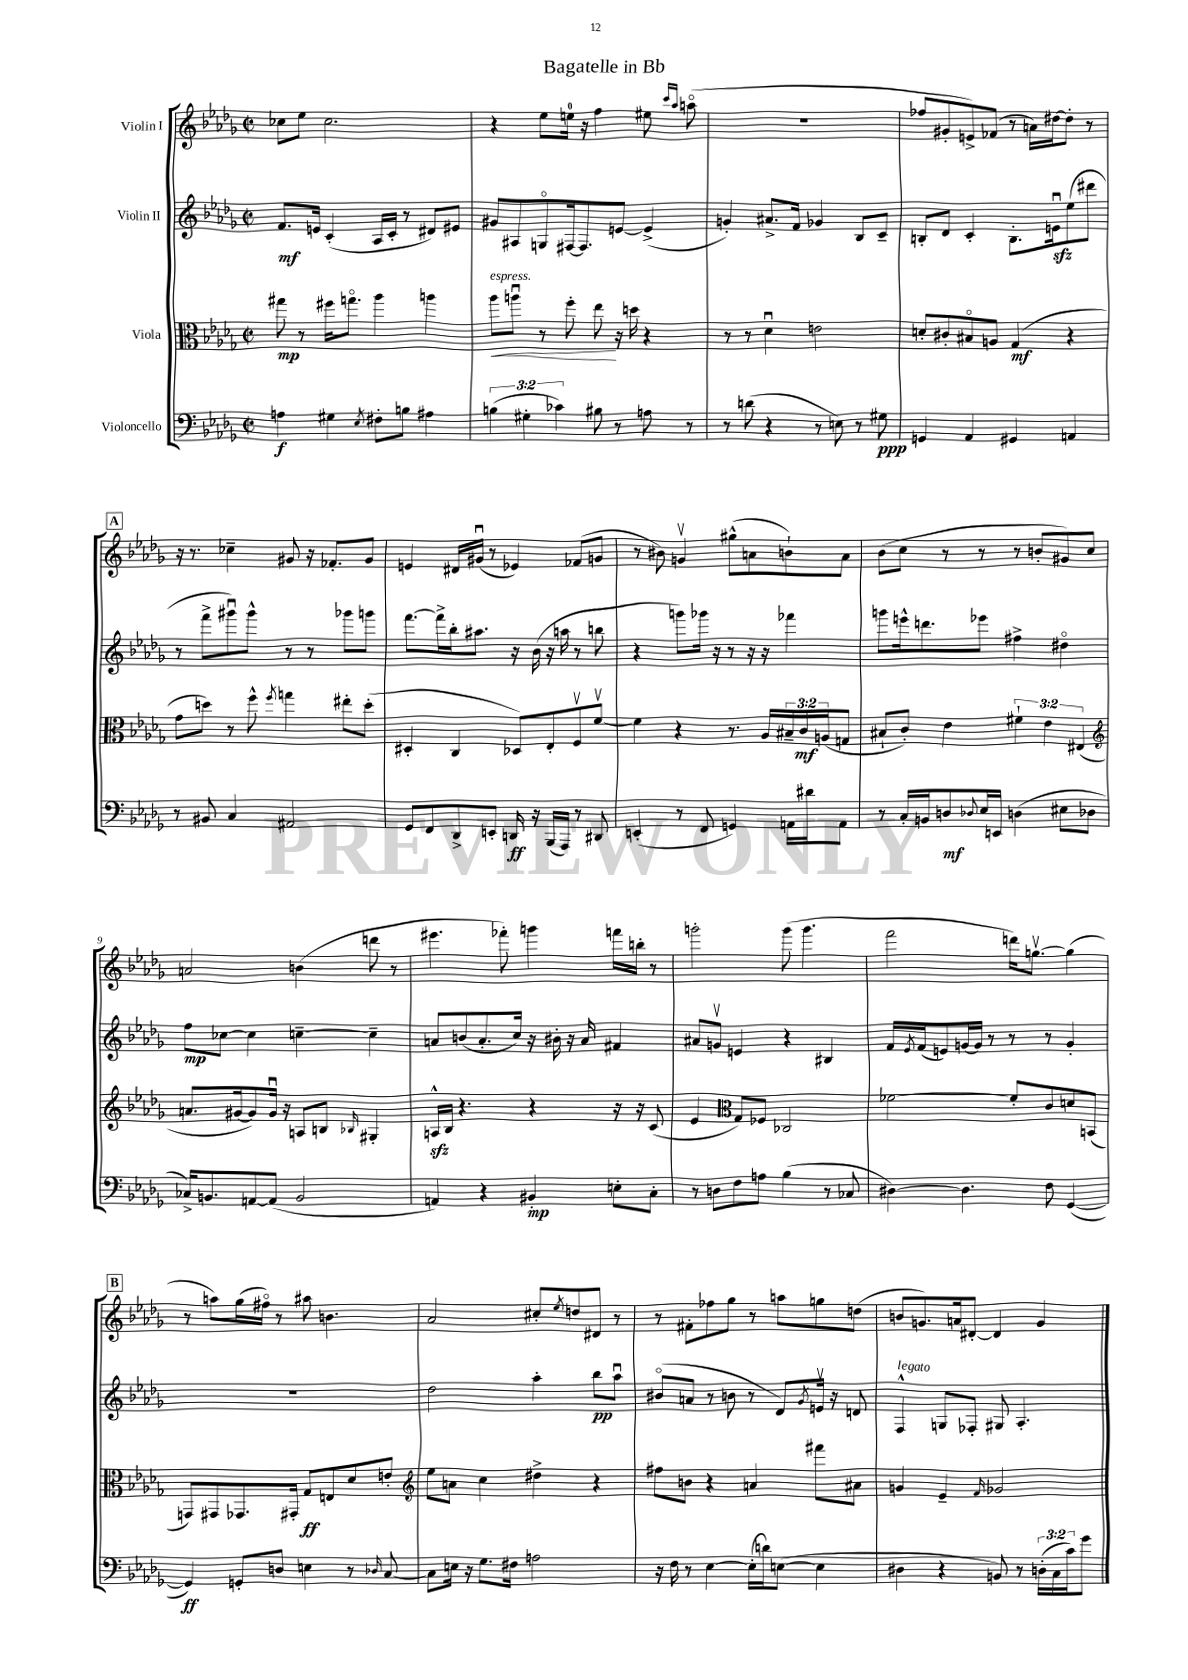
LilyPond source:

\header { title = "Bagatelle in Bb" }
<<
\new StaffGroup <<
\new Staff = "s0" \with { instrumentName = "Violin I" } {
    \clef treble \key des \major \defaultTimeSignature \time 2/2
    ces''8 ees''8 ces''2. |
    r4 ees''8 e''16-0 r16 f''4 eis''8 \grace { c'''16 aes''16 } a''8\flageolet( |
    R1 |
    fes''8 gis'8-. e'8->) fes'8( r8 a'16) dis''16~ dis''8-. r8 |
    \mark \markup { \box "A" } r16 r8. ces''4-- gis'8 r16 fes'8.-. gis'8 |
    e'4 dis'16 gis'16\downbow( r8 ees'4) fes'8( g'8 |
    r8 bis'8) g'4\upbow gis''8-^( a'8 b'8-!) a'8 |
    bes'8( c''8 r8 r8 r8 b'8-. gis'8) c''8 |
    a'2 b'4( d'''8 r8 |
    eis'''4. fes'''8-.) g'''4 f'''16 b''16-. r8 |
    g'''2-. g'''8( g'''4. |
    f'''2 d'''16) g''8.~\upbow g''4( |
    \mark \markup { \box "B" } r8 a''8) ges''16( fis''16\flageolet) r8 ais''8 b'4. |
    aes'2 cis''8-. \acciaccatura { ees''8 } d''8 dis'8 r8 |
    r8 fis'8-. fes''8 ges''8 r8 a''8 g''8 d''8( |
    b'8 g'8.) a'16 dis'8~-. dis'4 g'4 \bar "|." |
}
\new Staff = "s1" \with { instrumentName = "Violin II" } {
    \clef treble \key des \major \defaultTimeSignature \time 2/2
    f'8.\mf e'16 c'4-.( aes16 c'16-. r8 dis'8) eis'8 |
    gis'8 ais8 g8\flageolet fis16~ fis8. e'8~ e'4->( |
    g'4-.) ais'8.-> f'16 ges'4 bes8 c'8-- |
    b8-. des'8 c'4-. b8.-. e'16\downbow\sfz ees''8( dis'''8 |
    \mark \markup { \box "A" } r8 f'''8-> gis'''8\downbow) gis'''8-^ r8 r8 ges'''8 g'''8 |
    f'''8.~ f'''16-> bes''16-. ais''8. r16 bes'16( r16 a''16 r8 b''8 |
    r4 g'''8) ges'''16 r16 r8 r16 r16 fes'''4 |
    g'''8 e'''16-^ d'''8. ees'''8 fis''4-> dis''4\flageolet |
    f''8\mp ces''8~ ces''4 c''4~-- c''4-- |
    a'8 b'8( a'8.-. c''16) r16 bis'16-. r16 a'16 fis'4 |
    ais'8 g'8\upbow e'4 r4 bis4 |
    f'16 \acciaccatura { ees'8 } f'16( e'8) g'16~ g'16 r8 r8 r8 g'4-. |
    \mark \markup { \box "B" } R1 |
    des''2 aes''4-. bes''8\pp aes''8\downbow |
    bis'8\flageolet( a'8 r8 b'8 r8 des'8) \acciaccatura { ges'8 } e'16\upbow r16 d'8 |
    f4-^^\markup { \italic "legato" } g8 fes8-. gis8 aes4.-. \bar "|." |
}
\new Staff = "s2" \with { instrumentName = "Viola" } {
    \clef alto \key des \major \defaultTimeSignature \time 2/2 \override Staff.TupletNumber.text = #tuplet-number::calc-fraction-text
    gis''8\mp r8 fis''16 g''8.\flageolet aes''4 a''4 |
    aes''8\<^\markup { \italic "espress." } a''8\downbow r8 f''8-. ees''8\! r16 d''16 r4 |
    r8 r8 des'4\downbow e'2 |
    d'8-. cis'8-. bis8\flageolet a8 ges4\mf( r4 |
    \mark \markup { \box "A" } ges'8 d''8) r8 f''8-^ \acciaccatura { f''8 } g''4 eis''8-. d''8-.( |
    dis4-. c4 des8) ees8-. f8\upbow f'8~\upbow |
    f'4 r4 r8. aes16 \tuplet 3/2 { bis16-- c'16\mf a16( } g8 |
    bis8-! c'8-.) ees'4 \tuplet 3/2 { fis'4-! ees'4 eis4( } |
    \clef treble a'8. gis'16~ gis'8) gis'16\downbow r16 a8 b8 \grace { bes16 } gis4-. |
    a16-^\sfz bes16 r4. r4 r16 r16 c'8( |
    ees'4 \clef alto ges8) fes8 ces2 |
    fes'2~ fes'8-. c'8 d'8 b,8( |
    \mark \markup { \box "B" } g,8) gis,8 ges,8. gis,16-. ges8\ff e8 des'8 e'8-. |
    \clef treble ees''8 a'8 c''4 dis''4-> r4 |
    fis''8 b'8 r4 a'4 fis'''8 ais'8 |
    g'4 ees'4-- \grace { f'16 } ges'2 \bar "|." |
}
\new Staff = "s3" \with { instrumentName = "Violoncello" } {
    \clef bass \key des \major \defaultTimeSignature \time 2/2 \override Staff.TupletNumber.text = #tuplet-number::calc-fraction-text
    a4\f gis4 \acciaccatura { ees8 } fis8-. b8 ais4 |
    \tuplet 3/2 { b4( gis4-. ces'4) } bis8 r8 a8 r8 |
    r8 d'8( r4 r8 e8) r8 gis8\ppp |
    g,4 aes,4 gis,4 a,4 |
    \mark \markup { \box "A" } r8 bis,8 c4 ais,2 |
    ges,8 f,8 des,8-> e,8-. d,16\ff r16 bes,,16( aes,,16) r8 dis,8 |
    e,4-.( r8 f,8 g,4) a,16 dis'16 a,8 |
    r8 c16-. b,16 d8\mf \appoggiatura { des8 } ees16 e,16 d4( eis8 des8 |
    ces16->) b,8. a,8~ a,8( b,2 |
    a,4) r4 bis,4-.\mp e8-. c8-. |
    r8 d8 f8 a8 bes4( r8 ces8 |
    dis4~) dis4. f8 ges,4~( |
    \mark \markup { \box "B" } ges,4\ff) g,8-. d8 e4 r8 \grace { des16 } c8~ |
    c8 e16 r16 ges8. fis16 a2 |
    r16 f16 r8 ees4~ ees16-.( d'16) e8~( e4 |
    dis4 r4 b,8) r8 \tuplet 3/2 { d16-.( c16 c'16) } ges'8 \bar "|." |
}
>>
>>
